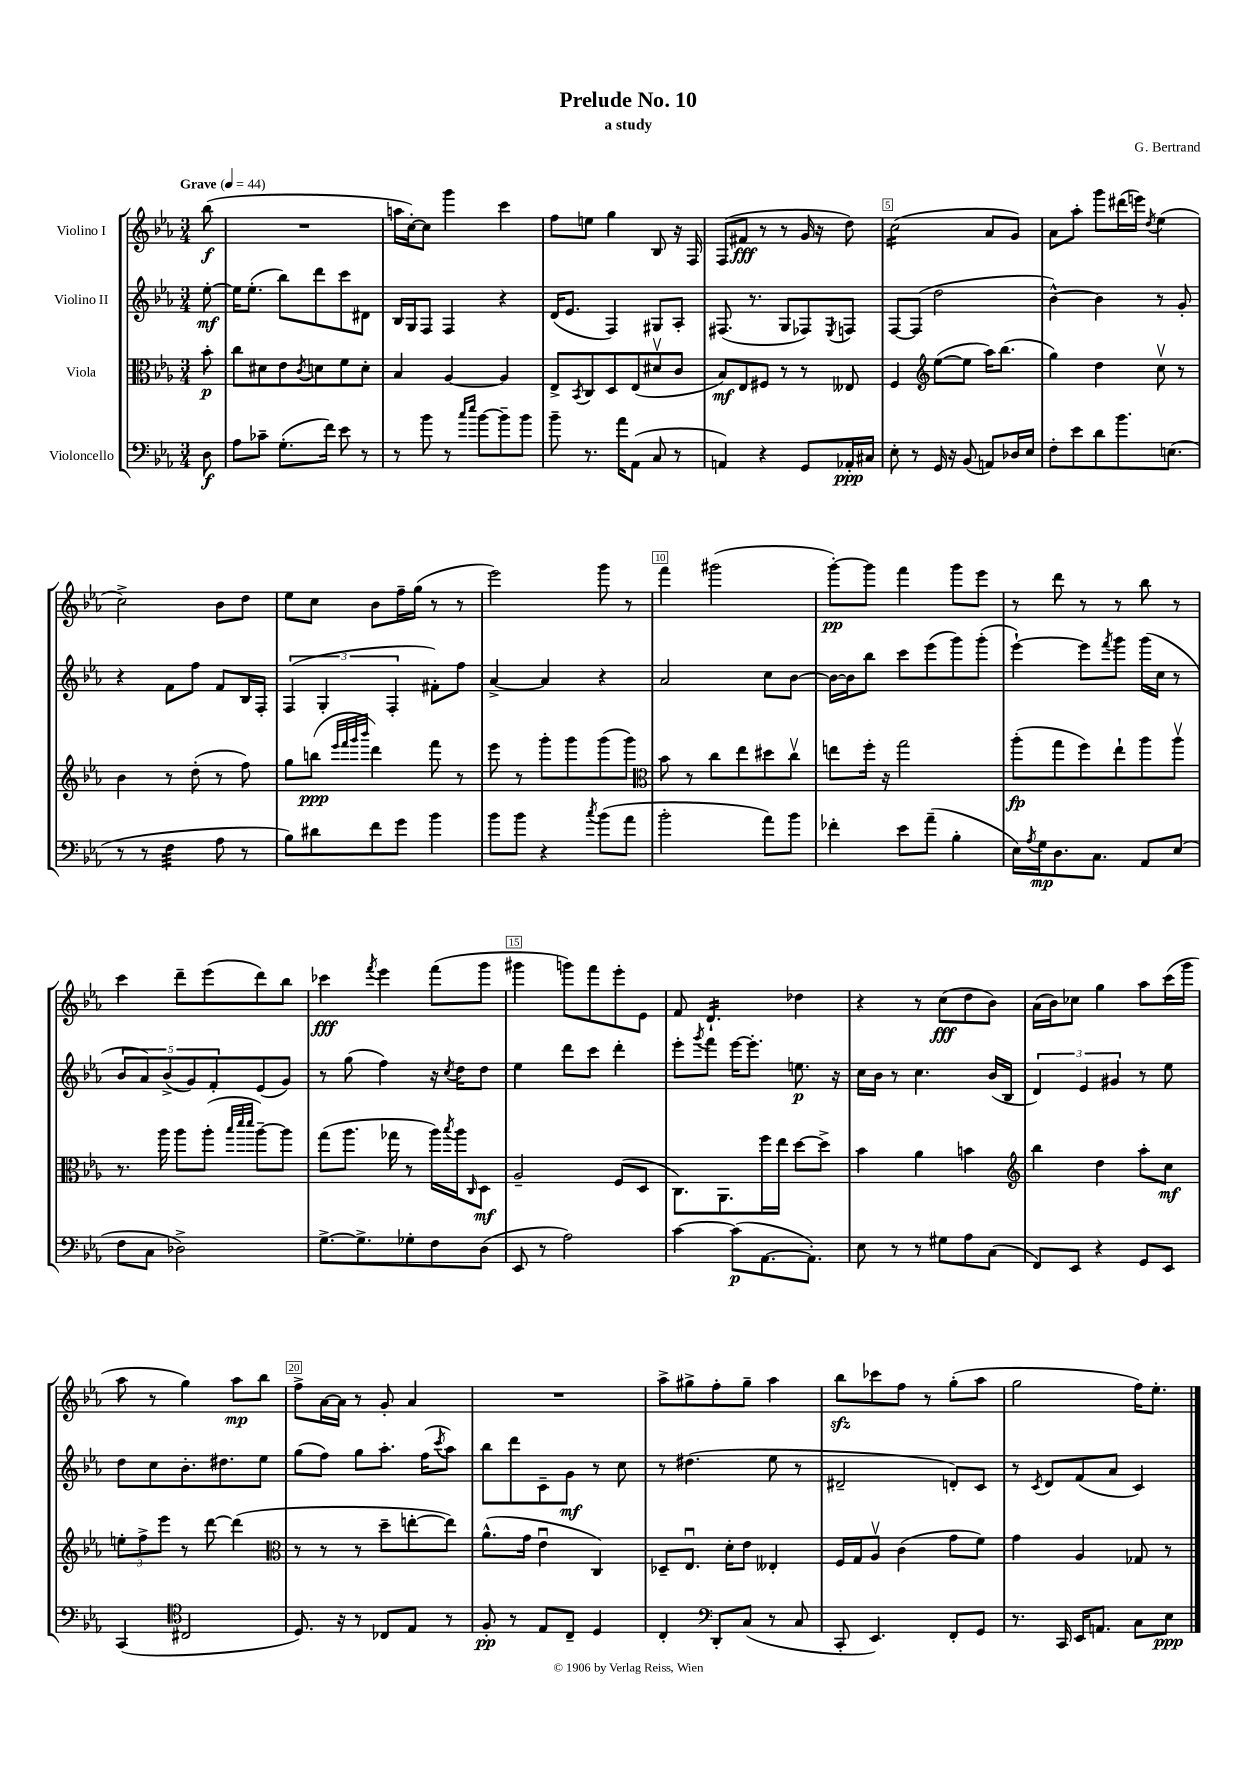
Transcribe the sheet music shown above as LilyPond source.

\header { title = "Prelude No. 10" composer = "G. Bertrand" subtitle = "a study" }
<<
\new StaffGroup <<
\new Staff = "s0" \with { instrumentName = "Violino I" } {
    \clef treble \key ees \major \numericTimeSignature \time 3/4 \partial 8 \tempo "Grave" 4 = 44
    bes''8\f( |
    R2. |
    a''16 c''16~-.) c''8 g'''4 c'''4 |
    f''8 e''8 g''4 bes8 r16 f16 |
    f8( fis'8\fff r8 r8 g'16 r16 d''8) |
    c''2:16( aes'8 g'8) |
    aes'8 aes''8-. g'''8 dis'''16( e'''16) \acciaccatura { d''8 } ees''4( |
    c''2->) bes'8 d''8 |
    ees''8 c''8 bes'8 f''16-- g''16( r8 r8 |
    ees'''2) g'''8 r8 |
    f'''4 gis'''2( |
    g'''8~-.\pp) g'''8 f'''4 g'''8 ees'''8 |
    r8 d'''8 r8 r8 bes''8 r8 |
    c'''4 d'''8-- ees'''8( d'''8) bes''8 |
    ces'''4\fff \acciaccatura { f'''8 } ees'''4 f'''8( g'''8 |
    gis'''4 g'''8) f'''8 ees'''8-. ees'8 |
    f'8 d'4.:16-! des''4 |
    r4 r8 c''8\fff( d''8 bes'8) |
    aes'16( bes'16) ces''8 g''4 aes''8 c'''16( g'''16 |
    aes''8 r8 g''4) aes''8\mp bes''8 |
    f''8-> aes'16~ aes'16 r8 g'8-. aes'4 |
    R2. |
    aes''8-> gis''8-> f''8-. gis''8-- aes''4 |
    bes''8\sfz ces'''8 f''8 r8 g''8-.( aes''8 |
    g''2 f''16) ees''8.-. \bar "|." |
}
\new Staff = "s1" \with { instrumentName = "Violino II" } {
    \clef treble \key ees \major \numericTimeSignature \time 3/4 \partial 8
    ees''8~-.\mf |
    ees''16 ees''8.-.( bes''8) d'''8 c'''8 dis'8 |
    bes16 g16 f8 f4 r4 |
    d'16( ees'8. f4) gis8 aes8-. |
    fis8.( r8. g8 fes8) \acciaccatura { ees8 } f8 |
    f8~ f8( d''2 |
    bes'4~-^) bes'4 r8 g'8-. |
    r4 f'8 f''8 f'8 bes16 f16-. |
    \tuplet 3/2 { f4( g4-. f4-. } fis'8-.) f''8 |
    aes'4~-> aes'4 r4 |
    aes'2 c''8 bes'8~ |
    bes'16~ bes'16 bes''8 c'''8 ees'''8( g'''8) g'''8-.( |
    ees'''4~-!) ees'''8 \acciaccatura { f'''8 } g'''8 g'''16( c''16 r8 |
    \tuplet 5/4 { bes'8 aes'8) bes'8->( g'8) f'8-. } ees'8( g'8) |
    r8 g''8( f''4) r16 \acciaccatura { c''8 } d''16 d''8 |
    ees''4 d'''8 c'''8 d'''4-. |
    ees'''8-. \acciaccatura { g'''8 } f'''8 ees'''16~ ees'''8.-. e''8.\p r16 |
    c''16 bes'16 r8 c''4. bes'16( bes16 |
    \tuplet 3/2 { d'4) ees'4 gis'4 } r8 ees''8 |
    d''8 c''8 bes'8.-. dis''8. ees''8 |
    g''8( f''8) g''8 aes''8.-. f''16( \acciaccatura { c'''8 } aes''8) |
    bes''8 d'''8 c'8-- g'8\mf r8 c''8 |
    r8 dis''4.( ees''8 r8 |
    dis'2-- d'8-.) c'8 |
    r8 \acciaccatura { c'8 } d'8 f'8( aes'8 c'4) \bar "|." |
}
\new Staff = "s2" \with { instrumentName = "Viola" } {
    \clef alto \key ees \major \numericTimeSignature \time 3/4 \partial 8
    bes'8-.\p |
    c''8 dis'8 ees'8 \acciaccatura { c'8 } d'8 f'8 d'8-. |
    bes4 aes4~ aes4 |
    ees8-> \acciaccatura { bes,8 } c8 d8 ees8( dis'8\upbow c'8 |
    bes8\mf) ees8 fis8 r8 r8 eeses8 |
    f4 \clef treble ees''8~( ees''8 aes''16) bes''8.( |
    g''4) d''4 c''8\upbow r8 |
    bes'4 r8 d''8-.( r8 f''8) |
    g''8 b''8\ppp( \grace { ees'''32 f'''32 g'''32 bes'''32 } d'''4) f'''8 r8 |
    ees'''8 r8 g'''8-. g'''8 g'''8( g'''8) |
    \clef alto bes'8 r8 c''8 ees''8 dis''8 c''8\upbow |
    e''8 f''16-. r16 g''2 |
    aes''8-.\fp( g''8 f''8) ees''8-! aes''8 aes''8\upbow |
    r8. aes''16 aes''8 aes''8-.( \grace { bes''32 d'''32 d'''32 } aes''8~--) aes''8 |
    g''8( aes''8. ges''16 r8 aes''16) \acciaccatura { bes''8 } aes''16 \grace { c16 } d8\mf |
    aes2-- f8( d8 |
    c8.) aes,8. f''16 ees''16 d''8~ d''8-> |
    bes'4 aes'4 b'4 |
    \clef treble bes''4 d''4 aes''8-. c''8\mf |
    \tuplet 3/2 { e''8-. f''8-> ees'''8 } r8 d'''8~ d'''4( |
    \clef alto r8 r8 r8 d''8-- e''8~-. e''8) |
    aes'8.-^( g'16 ees'4\downbow c4) |
    des8-- ees8.\downbow d'16-. ees'8 eeses4-. |
    f16 g16 aes8\upbow c'4( g'8 f'8) |
    g'4 aes4 ges8 r8 \bar "|." |
}
\new Staff = "s3" \with { instrumentName = "Violoncello" } {
    \clef bass \key ees \major \numericTimeSignature \time 3/4 \partial 8
    d8\f |
    aes8 ces'8-- g8.-.( f'16) ees'8 r8 |
    r8 bes'8 r8 \grace { c''16 ees''16 } bes'8~ bes'8-- bes'8 |
    bes'8-- r8. aes'16 aes,8( c8 r8 |
    a,4) r4 g,8 aes,16-.\ppp cis16 |
    ees8-. r8 g,16 r16 bes,8( a,8) des16 ees16 |
    f8-. ees'8 d'8 bes'8. e8.( |
    r8 r8 f4:32 aes8 r8 |
    bes8) dis'8 f'8 g'8 bes'4 |
    bes'8 bes'8 r4 \acciaccatura { c''8 } bes'8( aes'8 |
    bes'2-. aes'8) bes'8 |
    fes'4-. ees'8 aes'8--( bes4-. |
    ees16) \acciaccatura { aes8 } g16\mp d8. c8. aes,8 ees8( |
    f8 c8 des2->) |
    g8.~-> g8.-> ges8-. f8 d8( |
    ees,8 r8 aes2) |
    c'4~ c'8\p( aes,8.~ aes,8.-.) |
    ees8 r8 r8 gis8 aes8 c8( |
    f,8) ees,8 r4 g,8 ees,8 |
    c,4( \clef tenor cis2 |
    d8.) r16 r8 ces8 ees8 r8 |
    f8-.\pp r8 ees8 c8-- d4 |
    c4-. \clef bass d,8-. c8( r8 c8 |
    c,8-. ees,4.) f,8-. g,8 |
    r8. c,16 ees,16 a,8. c8 ees8\ppp \bar "|." |
}
>>
>>
\layout { \context { \Score \override BarNumber.break-visibility = ##(#f #t #t) barNumberVisibility = #(every-nth-bar-number-visible 5) \override BarNumber.stencil = #(make-stencil-boxer 0.1 0.3 ly:text-interface::print) } }
